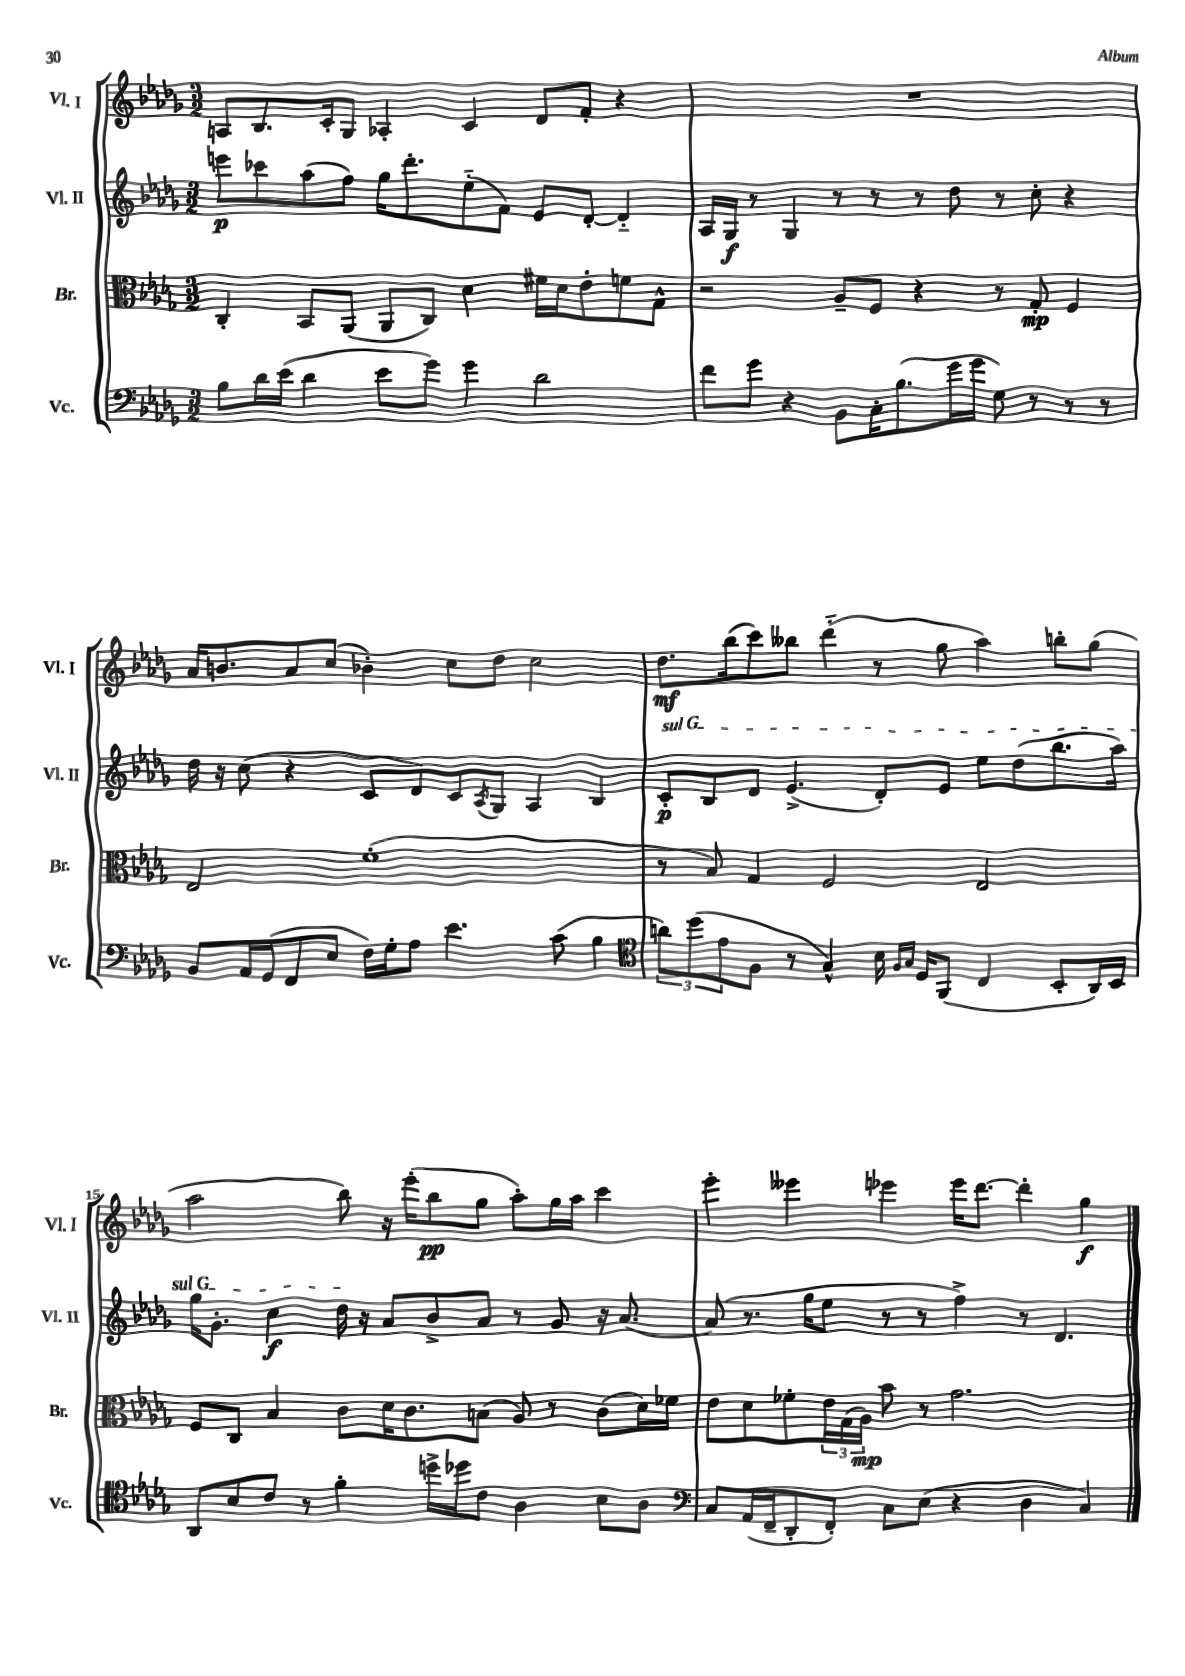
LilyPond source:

<<
\new StaffGroup <<
\new Staff = "s0" \with { instrumentName = "Vl. I" shortInstrumentName = "Vl. I" } {
    \clef treble \key des \major \numericTimeSignature \time 3/2
    a8 bes8. c'16-. ges8 aes4-. c'4 des'8 f'8-. r4 |
    R1. |
    aes'16 b'8. aes'8 c''8( bes'4-.) c''8 des''8 c''2 |
    des''8.\mf bes''16( c'''8) beses''8 des'''4-_( r8 ges''8 aes''4) b''8-. ges''8( |
    aes''2 bes''8) r16 ees'''16-.( bes''8\pp ges''8 aes''8-.) ges''16 aes''16 c'''4 |
    ees'''4-. eeses'''4 ees'''4 ees'''16 des'''8.~ des'''4-. ges''4\f \bar "|." |
}
\new Staff = "s1" \with { instrumentName = "Vl. II" shortInstrumentName = "Vl. II" } {
    \clef treble \key des \major \numericTimeSignature \time 3/2
    e'''8\p ces'''8 aes''8( f''8) ges''16 des'''8.-. ees''8-_( f'8) ees'8 des'8~-. des'4-_ |
    aes16 ges16\f r8 ges4 r8 r8 r8 des''8 r8 c''8-. r4 |
    des''16 r16 c''8( r4 c'8 des'8) c'8 \acciaccatura { aes8 } ges8 aes4 bes4 |
    \once \override TextSpanner.bound-details.left.text = \markup { \italic "sul G" } c'8-.\p\startTextSpan bes8 des'8 ees'4.->( des'8-.) ees'8 ees''8 des''8( bes''8. aes''16) |
    ges''16 ges'8.-. c''4\f des''16\stopTextSpan r16 aes'8 bes'8-> aes'8 r8 ges'8 r16 aes'8.~ |
    aes'8( r8. ges''16 ees''8 r8 r8 f''4->) r8 des'4. \bar "|." |
}
\new Staff = "s2" \with { instrumentName = "Br." shortInstrumentName = "Br." } {
    \clef alto \key des \major \numericTimeSignature \time 3/2
    c4-. bes,8 aes,8( aes,8 c8) des'4 fis'16 des'16 ees'8-. f'8 ges8-^ |
    r2 aes8-- f8 r4 r8 ges8-.\mp f4 |
    ees2 f'1-.( |
    r8 bes8) ges4 f2 ees2 |
    f8 c8 bes4 c'8 des'16 c'8. b8( aes8) r8 c'8( des'16) fes'16 |
    ees'8 des'8 fes'8-. \tuplet 3/2 { ees'16 ges16( aes16\mp) } bes'8 r8 ges'2. \bar "|." |
}
\new Staff = "s3" \with { instrumentName = "Vc." shortInstrumentName = "Vc." } {
    \clef bass \key des \major \numericTimeSignature \time 3/2
    bes8 des'16 ees'16( des'4 ees'8 ges'8) ges'4 des'2 |
    f'8 ges'8 r4 bes,8 c16-. bes8.( ges'16 ges'16 ges8) r8 r8 r8 |
    bes,8 aes,16 ges,16( f,8 ees8 f16) ges16-. aes8 ees'4. c'8( bes4 |
    \clef tenor \tuplet 3/2 { a'8) des''8( ees'8 } f8 r8 ges4-^) bes16 \grace { f16 ges16 } des16 f,8( c4 bes,8-. aes,16) bes,16 |
    aes,8 bes8 c'8 r8 f'4-. d''16-> des''16 c'8 aes4 bes8 aes8 |
    \clef bass c8 aes,16( f,16-- des,8-. f,8-.) c8 ees8( r4 des4 c4) \bar "|." |
}
>>
>>
\layout { \context { \Score currentBarNumber = #11 \override BarNumber.break-visibility = ##(#f #t #t) barNumberVisibility = #(every-nth-bar-number-visible 5) } }
